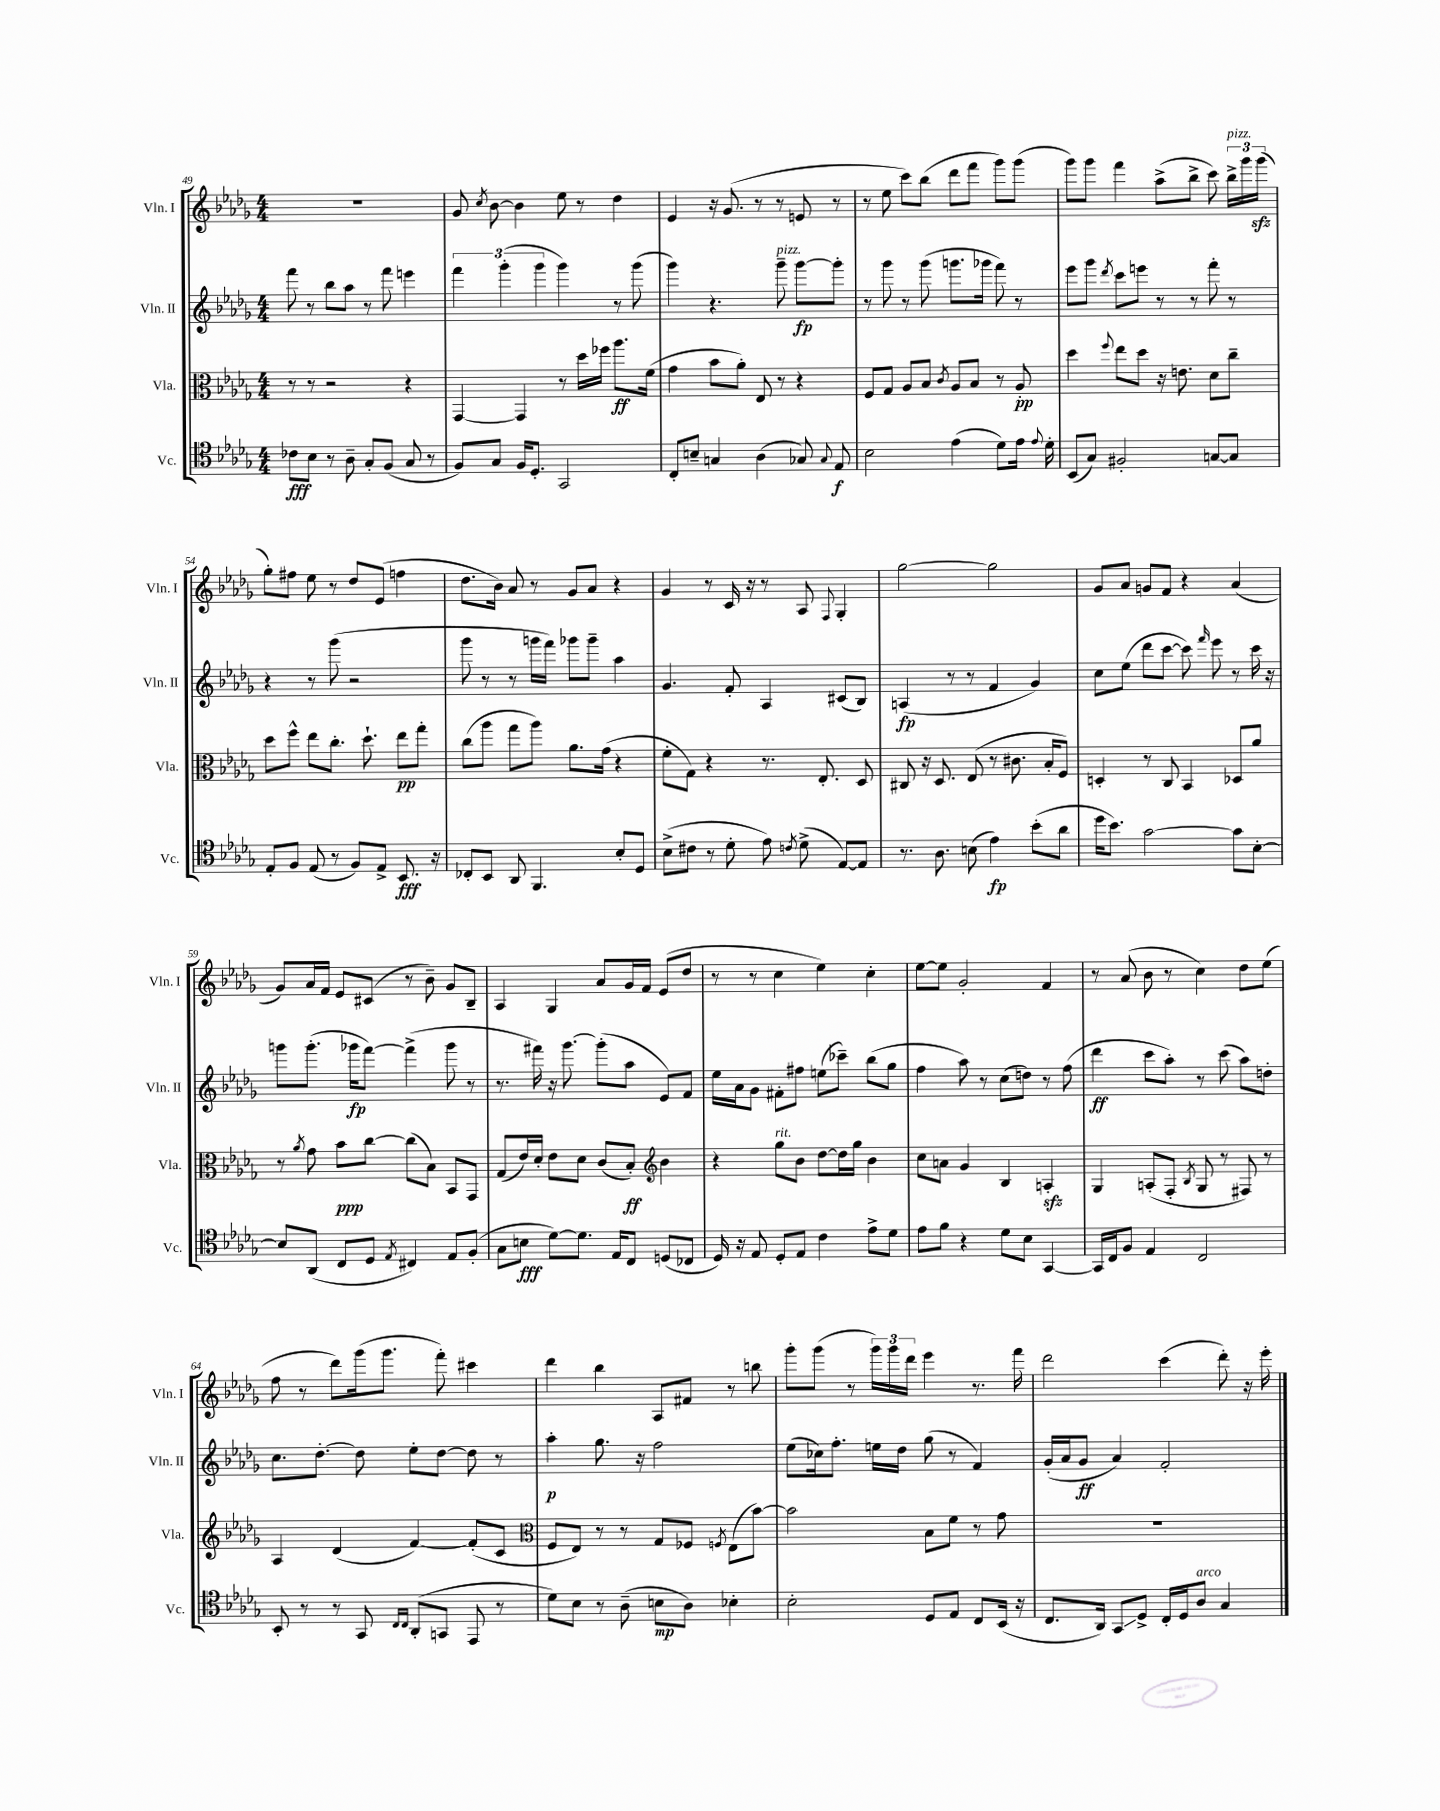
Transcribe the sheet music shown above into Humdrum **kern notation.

**kern	**kern	**kern	**kern
*staff4	*staff3	*staff2	*staff1
*clefC4	*clefC3	*clefG2	*clefG2
*k[b-e-a-d-g-]	*k[b-e-a-d-g-]	*k[b-e-a-d-g-]	*k[b-e-a-d-g-]
*M4/4	*M4/4	*M4/4	*M4/4
8c-\L	8r	8fff\	1r
8B-\J	8r	8r	.
8r	2r	8bb-\L	.
8A-~\	.	8aa-\J	.
8G-'/L	.	8r	.
(8F/J	.	8fff\	.
8G-/	4r	4eee\	.
8r	.	.	.
=	=	=	=
8F/L)	[4GG-/	6fff\	8g-/
.	.	.	8qcc/
8G-/J	.	.	[8b-\
.	.	(6ggg-'\	.
16F/LK	4GG-/]	.	4b-\]
8.D-'/J	.	.	.
.	.	6ggg-\	.
2GG-/	8r	4ggg-\)	8ee-\
.	16dd-\LL	.	8r
.	16ff-\JJ	.	.
.	8.aa-\L	8r	4dd-\
.	.	(8ggg-\	.
.	(16f\Jk	.	.
=	=	=	=
8C'/L	4g-\	4ggg-\)	4e-/
8B~/J	.	.	.
4G/	8b-\L	4.r	16r
.	.	.	(8.g-/
.	8a-'\J)	.	.
(4A-\	8E-/	.	8r
.	8r	8ggg-~\	8r
8G-/)	4r	[8ggg-\L	8e/
8qqG-/	.	.	.
8E-/	.	8ggg-'\]J	8r
=	=	=	=
2B-\	8F/L	8r	8r
.	8G-/J	8ggg-\	8ee-\
.	8A-/L	8r	8ccc\L)
.	8B-/J	(8ggg-\	(8bb-\J
.	8qc/	.	.
(4e-\	8A-/L	8.ggg\L	8ddd-\L
.	8B-/J	.	8fff\J
.	.	16ggg-\Jk	.
8d-\L)	8r	8fff\)	8ggg-\L)
16e-\Jk	8A-'/	8r	(8ggg-\J
8qqe-/	.	.	.
16d-'\	.	.	.
=	=	=	=
(8BB-/L	4dd-\	8eee-\L	8ggg-\L)
8G-/J)	.	8ggg-\J	8ggg-\J
.	8qqff/	8qddd-/	.
2F#'/	8ee-\L	8ccc\L	4fff\
.	8dd-\J	8eee\J	.
.	16r	8r	(8aa-^\L
.	8.e\	.	.
.	.	8r	8bb-^\J
[8G/L	8d-\L	8fff'\	8ccc\)
8G/]J	8cc~\J	8r	24bb-^\LL
.	.	.	24ggg-\
.	.	.	(24ggg-\JJ
=	=	=	=
8E-'/L	8dd-\L	4r	8gg-'\L)
8F/J	8ff^^\J	.	8ff#\J
(8E-/	8ee-\L	8r	8ee-\
8r	8.cc'\J	(8ggg-\	8r
8F/L)	.	2r	8dd-/L
.	8.dd-`\	.	.
8E-^/J	.	.	(8e-/J
8.BB-/	8ee-\L	.	4ff\
.	8gg-'\J	.	.
16r	.	.	.
=	=	=	=
8C-'/L	(8cc\L	8ggg-\	8.dd-\L
8BB-/J	8aa-\J	8r	.
.	.	.	16b-\Jk)
8AA-/	8gg-\L	8r	8a-/
4.FF/	8aa-\J)	16ggg\LL	8r
.	.	16fff\JJ)	.
.	8.a-\L	8ggg-\L	8g-/L
.	.	8ggg-~\J	8a-/J
.	(16g-\Jk	.	.
8B-'/L	4r	4aa-\	4r
8D-/J	.	.	.
=	=	=	=
(8B-^\L	8f'\L	4.g-/	4g-/
8c#\J	8G-\J)	.	.
8r	4r	.	8r
8d-'\	.	8f'/	16c/
.	.	.	16r
8e-\)	8.r	4A-/	8r
8qc/	.	.	.
(8d-^\	.	.	8A-/
.	8.E-'/	.	.
.	.	.	8qqF/
[8E-/L)	.	(8c#/L	4G-'/
8E-/]J	8D-/	8B-/J)	.
=	=	=	=
8.r	8C#/	(4A/	[2gg-\
.	16r	.	.
8.A-\	8.D-/	.	.
.	.	8r	.
(8B\	(8E-/	8r	.
4e-\)	8r	4f/	2gg-\]
.	8.c#\	.	.
(8b-'\L	.	4g-/)	.
.	16B-'/LK	.	.
8a-\J	8F/J)	.	.
=	=	=	=
16dd-\LK	4D'/	8cc\L	8g-/L
8.b-\J)	.	.	.
.	.	(8ee-\J	8a-/J
[2g-\	8r	8ddd-\L	8g/L
.	8C/	[8ccc\J	8f/J
.	4BB-/	8ccc\])	4r
.	.	16qqfff/	.
.	.	8eee-\	.
8g-\]L	8D-/L	8r	(4a-/
[8B-'\J	8a-/J	16ccc\	.
.	.	16r	.
=	=	=	=
8B-/]L	8r	8ggg\L	8g-/L)
.	8qa-/	.	.
(8AA-/J	8g-\	(8.ggg'\J	16a-/L
.	.	.	16f/JJ
8C/L	8b-\L	.	8e-/L
.	.	16ggg-\LK	.
8D-/J	[8cc\J	[8fff\J)	(8c#/J
8qE-/	.	.	.
4C#/)	(8cc\]L	(4fff^\]	8r
.	8B-\J)	.	8b-~\)
8E-/L	8BB-/L	8ggg-\	8g-/L
(8F'/J	8GG-/J	8r	8B-~/J
=	=	=	=
8G-\L	(8G-/L	8.r	4A-/
8B\J	16e-/L)	.	.
.	16d-'/JJ	16fff#\)	.
[8d-\L)	8e-\L	16r	4G-/
.	.	[8.ggg-\	.
8.d-\]J	8d-\J	.	.
.	(8c/L	(8ggg-'\]L	8a-/L
16E-/LK	.	.	.
8C/J	8B-'/J)	8aa-\J	16g-/L
.	.	.	16f/JJ
*	*clefG2	*	*
(8D/L	4b-\	8e-/L)	(8e-/L
8C-/J	.	8f/J	8dd-/J
=	=	=	=
16D-/)	4r	16ee-\LL	8r
16r	.	16a-\J	.
8E-/	.	8g-\J	8r
8D-'/L	8gg-\L	8f#'\L	4cc\
8E-/J	8b-\J	8ff#\J	.
4c\	[8dd-\L	(8ee\L	4ee-\)
.	16dd-\]L	8ccc-~\J)	.
.	16gg-\JJ	.	.
8e-^\L	4b-\	(8bb-\L	4cc'\
8d-\J	.	8gg-\J	.
=	=	=	=
8e-\L	8cc\L	4ff\	[8ee-\L
8f\J	8a\J	.	8ee-\]J
4r	4g-/	8aa-\)	2g-'/
.	.	8r	.
8d-\L	4B-/	(8cc\L	.
8B-\J	.	8dd\J)	.
[4GG-/	4A'/	8r	4f/
.	.	(8ff\	.
=	=	=	=
16GG-/]LL	4G-/	4ddd-\	8r
16C/J	.	.	.
8F/J	.	.	(8a-/
4E-/	(8A'/L	8ccc\L	8b-\
.	8F'/J	8aa-'\J)	8r
.	8qB-/	.	.
2C/	8G-/	8r	4cc\)
.	8r	(8ccc\	.
.	8F#/)	8aa-\L)	8dd-\L
.	8r	8dd'\J	(8ee-\J
=	=	=	=
8BB-'/	4A-/	8.cc\L	8ff\
8r	.	.	8r
.	.	[8.dd-'\J	.
8r	(4d-/	.	8ddd-\L)
8GG-/	.	8dd-\]	(16ggg-\k
.	.	.	8.ggg-\J
16qqC/LL	.	.	.
16qqC/JJ	.	.	.
(8AA-'/L	[4f/)	8ee-'\L	.
8GG/J	.	[8dd-\J	8fff'\)
8EE-/	(8f'/]L	8dd-\]	4ccc#\
8r	8c/J	8r	.
=	=	=	=
*	*clefC3	*	*
8d-\L)	8F/L	4aa-'\	4ddd-\
8B-\J	8E-/J)	.	.
8r	8r	8.gg-\	4bb-\
(8A-~\	8r	.	.
.	.	16r	.
8B\L	8G-/L	2ff\	8A-/L
8A-\J)	8F-/J	.	8f#/J
.	8qF/	.	.
4B-'\	(8E-\L	.	8r
.	[8b-\J)	.	8bb\
=	=	=	=
2B-'\	2b-\]	(8ee-\L	8ggg-'\L
.	.	16cc-\k)	(8ggg-\J
.	.	8.ff'\J	.
.	.	.	8r
.	.	16ee\LL	24ggg-\LL)
.	.	.	24ggg-\
.	.	16dd-\JJ	.
.	.	.	24ddd-\JJ
8D-/L	8B-\L	(8gg-\	4eee-\
8E-/J	8f\J	8r	.
8C/L	8r	4f/)	8.r
(16BB-/Jk	8g-\	.	.
16r	.	.	16fff\
=	=	=	=
8.C/L	1r	(16g-'/LL	2ddd-\
.	.	16a-/J	.
.	.	8g-/J	.
16AA-/Jk)	.	.	.
8GG-/L	.	4a-/)	.
8D-^/J	.	.	.
16C'/LL	.	2f'/	(4ccc\
16D-/J	.	.	.
8A-/J	.	.	.
4G-/	.	.	8ddd-'\)
.	.	.	16r
.	.	.	16eee-'\
==	==	==	==
*-	*-	*-	*-
